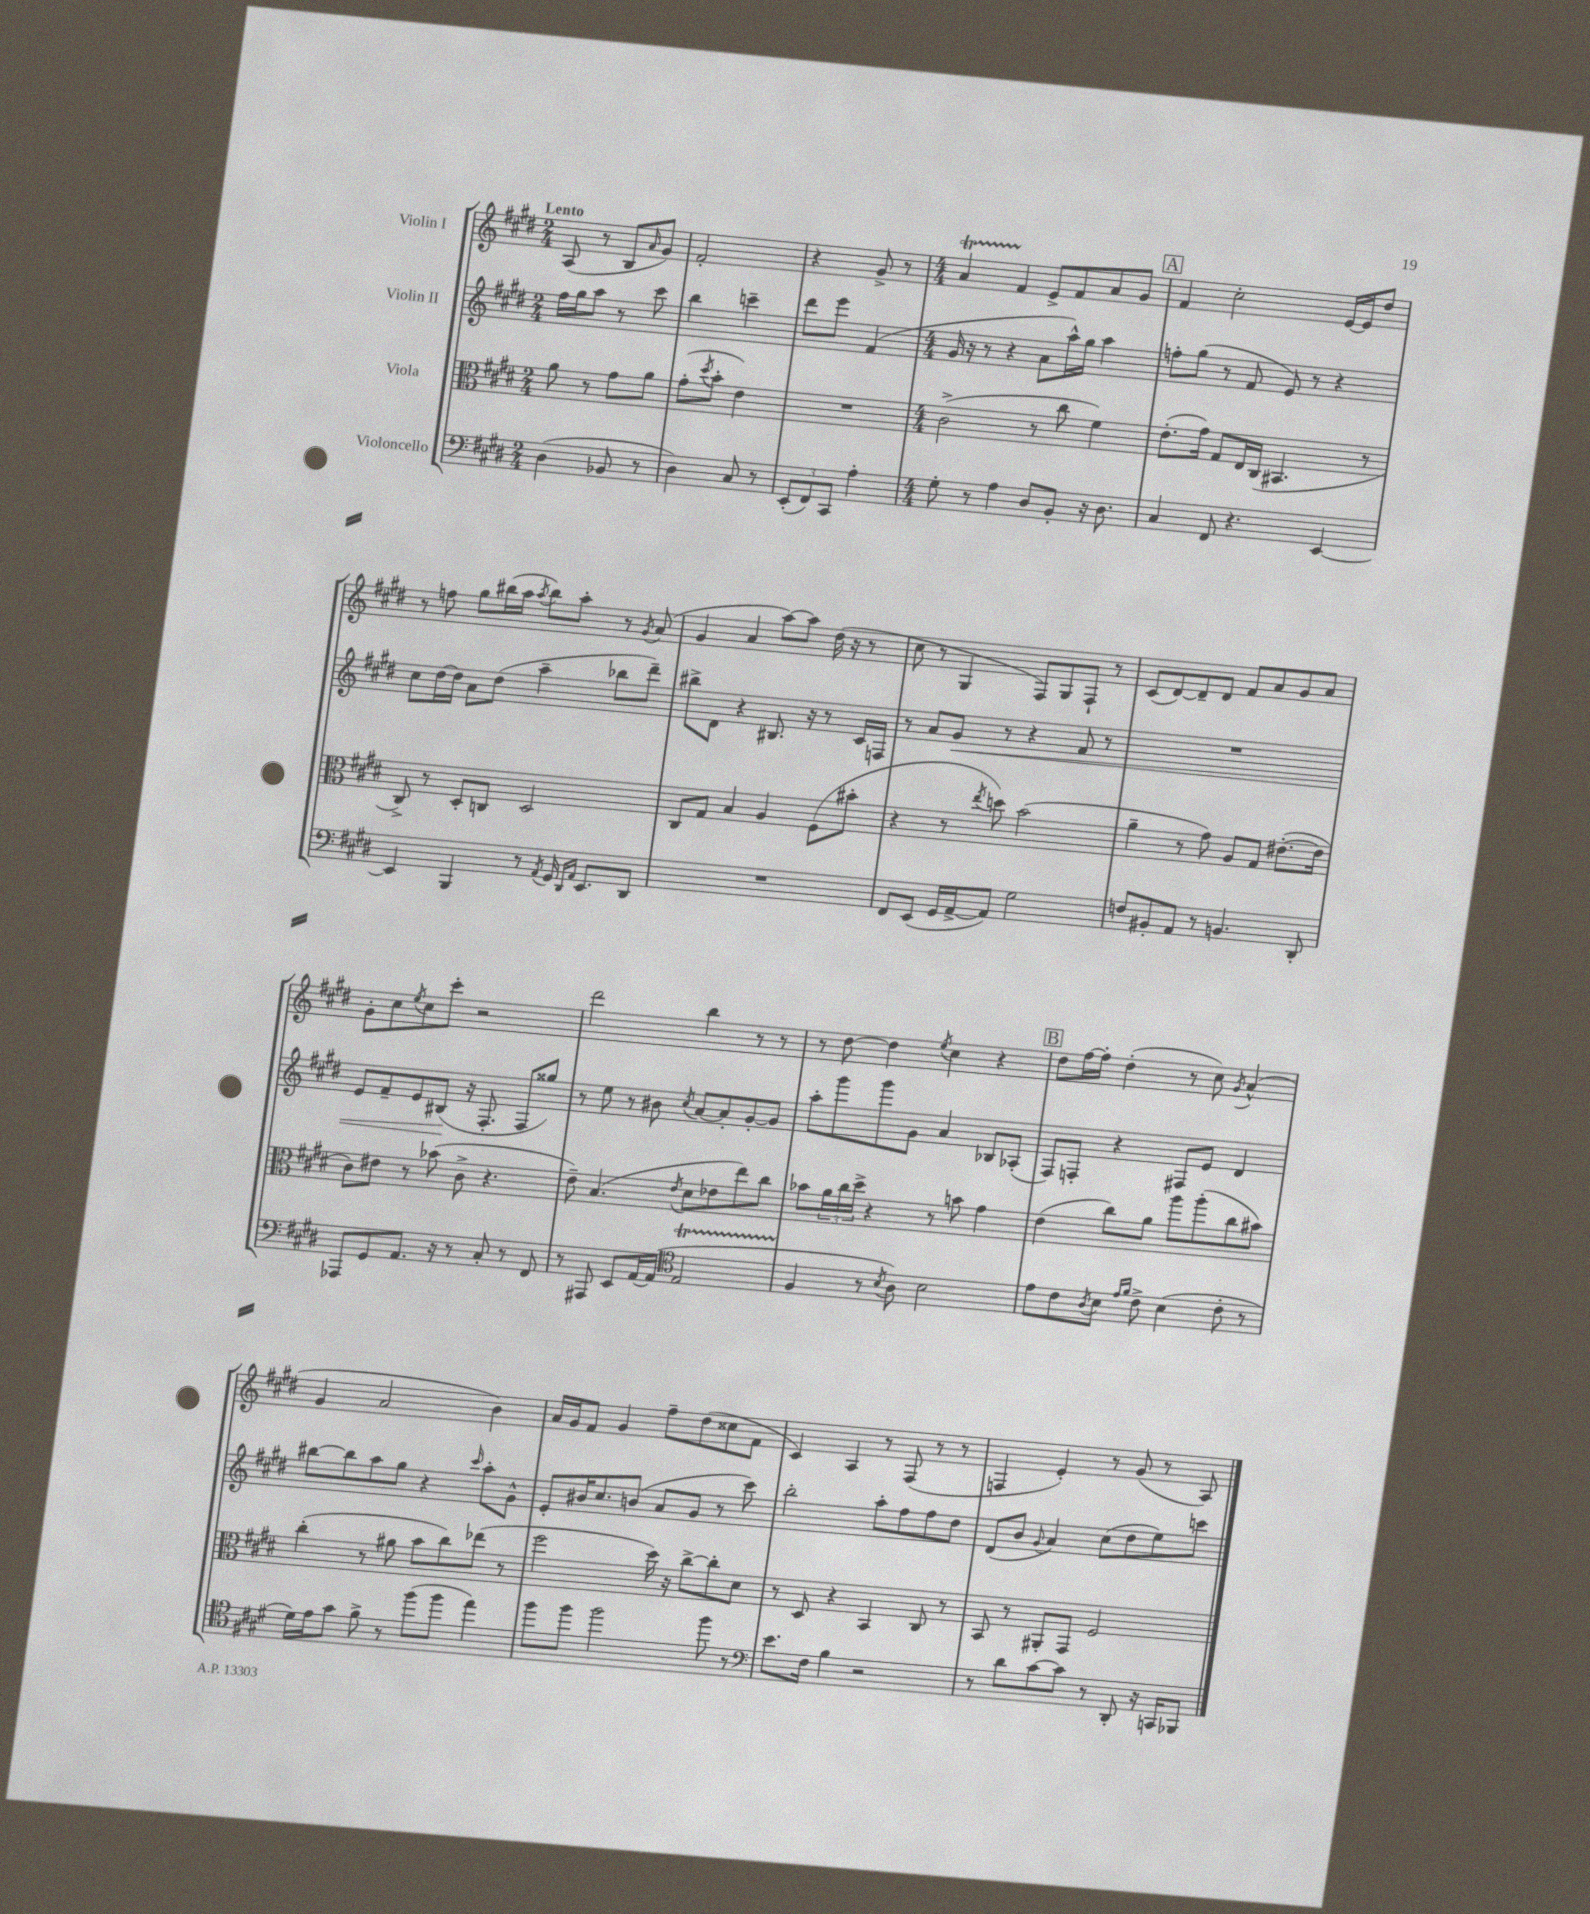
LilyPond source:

<<
\new StaffGroup <<
\new Staff = "s0" \with { instrumentName = "Violin I" } {
    \clef treble \key e \major \numericTimeSignature \time 2/4 \tempo "Lento"
    a8( r8 b8 \grace { a'16 } gis'8) |
    fis'2-. |
    r4 gis'8-> r8 |
    \numericTimeSignature \time 4/4 a'4\startTrillSpan fis'4\stopTrillSpan e'8-> fis'8 a'8 gis'8 |
    \mark \markup { \box "A" } fis'4 cis''2-. e'16~ e'16 dis''8 |
    r8 f''8 gis''8 bis''16( a''16 \acciaccatura { a''8 } bis''8) a''8-. r8 \acciaccatura { gis'8 } a'8( |
    gis'4 a'4 a''8~) a''8 dis''16( r16 r8 |
    cis''8 r8 gis4 fis8) gis8 fis8-! r8 |
    cis'8( dis'8~) dis'8-- dis'8 fis'8 a'8 gis'8 a'8 |
    gis'8-. cis''8 \acciaccatura { e''8 } cis''8 cis'''8-. r2 |
    dis'''2 b''4 r8 r8 |
    r8 dis''8~ dis''4 \acciaccatura { e''8 } cis''4 r4 |
    \mark \markup { \box "B" } dis''8 fis''16~ fis''16-. dis''4-.( r8 cis''8) \acciaccatura { gis'8 } a'4-^( |
    gis'4 a'2 b'4) |
    a'16 gis'16 fis'8 gis'4 fis''8-- dis''8( cisis''8 fis'8 |
    cis'4) a4 r8 fis8( r8 r8 |
    f4 e'4-.) r8 gis'8( r8 a8) \bar "|." |
}
\new Staff = "s1" \with { instrumentName = "Violin II" } {
    \clef treble \key e \major \numericTimeSignature \time 2/4
    fis''16 gis''16 a''8 r8 cis'''8 |
    b''4 c'''4-- |
    dis'''8 e'''8 fis'4( |
    \numericTimeSignature \time 4/4 gis'16 r16 r8 r4 a'8 a''16-^) gis''16 a''4 |
    \mark \markup { \box "A" } f''8-. gis''8( r8 fis'8 e'8) r8 r4 |
    cis''8 dis''16~ dis''16 a'8 dis''8( a''4-- bes''8 dis'''8--) |
    bis''8-> dis'8 r4 bis8. r16 r8 cis'16 f16 |
    r8 a'8 gis'8\< r8 r4 fis'8 r8 |
    R1 |
    e'8 fis'8-- e'8 bis8\!( r16 fis8.-. fis8 gisis''8) |
    r8 e''8 r8 bis'8 \acciaccatura { cis''8 } a'8~ a'8-. gis'8~-. gis'8 |
    a''8-. gis'''8 gis'''8 gis'8 a'4 bes8 aes8-.( |
    \mark \markup { \box "B" } fis8) f8-. r4 fis8 e'8 dis'4 |
    bis''8~ bis''8 a''8 gis''8 r4 \grace { cis'''16 } a''8-. gis'8-^ |
    e'8-. bis'16 cis''8. b'8( a'8 gis'8 r8 cis'''8) |
    b''2-. a''8-. fis''8 fis''8 dis''8 |
    dis'8( b'8 \appoggiatura { gis'8 } a'4) cis''8( dis''8 e''8) c'''8 \bar "|." |
}
\new Staff = "s2" \with { instrumentName = "Viola" } {
    \clef alto \key e \major \numericTimeSignature \time 2/4
    a'8 r8 gis'8 a'8 |
    gis'8-.( \acciaccatura { dis''8 } b'8-. e'4) |
    R2 |
    \numericTimeSignature \time 4/4 cis'2->( r8 cis''8 fis'4) |
    \mark \markup { \box "A" } e'8.-.( gis'16) gis8 e16 cis16( bis,4. r8 |
    cis8->) r8 dis8-. c8 dis2 |
    cis8 gis8 b4 a4 fis8( bis'8-. |
    r4 r8 \acciaccatura { e''8 } d''8) b'2( |
    a'4-- r8 gis'8) a8 gis8 eis'8.~-.( eis'16 |
    cis'8) eis'8 r8 bes'8( cis'8-> r4. |
    e'8--) b4.( \acciaccatura { e'8 } dis'8 ees'8 e''8) cis''8 |
    bes'8 \tuplet 3/2 { a'16 cis''16 dis''16-> } r4 r8 b'8 gis'4 |
    \mark \markup { \box "B" } e'4( cis''8) a'8 a''8 a''8-.( cis''8 bis'8) |
    cis''4-.( r8 ais'8 b'8 cis''8) ees''8( r8 |
    fis''2 dis''16) r16 cis''8~-> cis''8-. dis'8 |
    r8 dis8 r4 b,4 cis8 r8 |
    b,8 r8 ais,8-. gis,8 fis2 \bar "|." |
}
\new Staff = "s3" \with { instrumentName = "Violoncello" } {
    \clef bass \key e \major \numericTimeSignature \time 2/4
    dis4( bes,8 r8 |
    dis4) cis8 r8 |
    \tuplet 3/2 { e,8-.( fis,8) cis,8 } a4-. |
    \numericTimeSignature \time 4/4 gis8-. r8 a4 dis8 b,8-. r16 dis8. |
    \mark \markup { \box "A" } cis4 fis,8 r4. e,4~ |
    e,4 b,,4 r8 \acciaccatura { a,8 } gis,16 \grace { dis,16 a,16 } e,8. dis,8 |
    R1 |
    fis,8 e,8( gis,16 a,16~-> a,8) gis2 |
    f8 bis,8-. a,8 r8 b,4. dis,8-. |
    aes,,8 gis,8 a,8. r16 r8 cis8-. r8 fis,8 |
    r8 ais,,8 e,8 a,16~ a,16( \clef tenor e2\startTrillSpan |
    fis4\stopTrillSpan r8 \acciaccatura { b8 } a8) b2 |
    \mark \markup { \box "B" } e'8 cis'8 \acciaccatura { a8 } b8 \grace { e'16 fis'16 } cis'8-> b4( cis'8-. r8 |
    dis'16) e'16 gis'8 fis'8-> r8 fis''8( fis''8 e''4) |
    fis''8 fis''8 fis''2 fis''8 r8 |
    \clef bass e'8. fis16 b4 r2 |
    r8 dis'8 cis'8~ cis'8 r8 dis,8-. r16 c,16 bes,,8 \bar "|." |
}
>>
>>
\layout { \context { \Score \remove "Bar_number_engraver" } }
